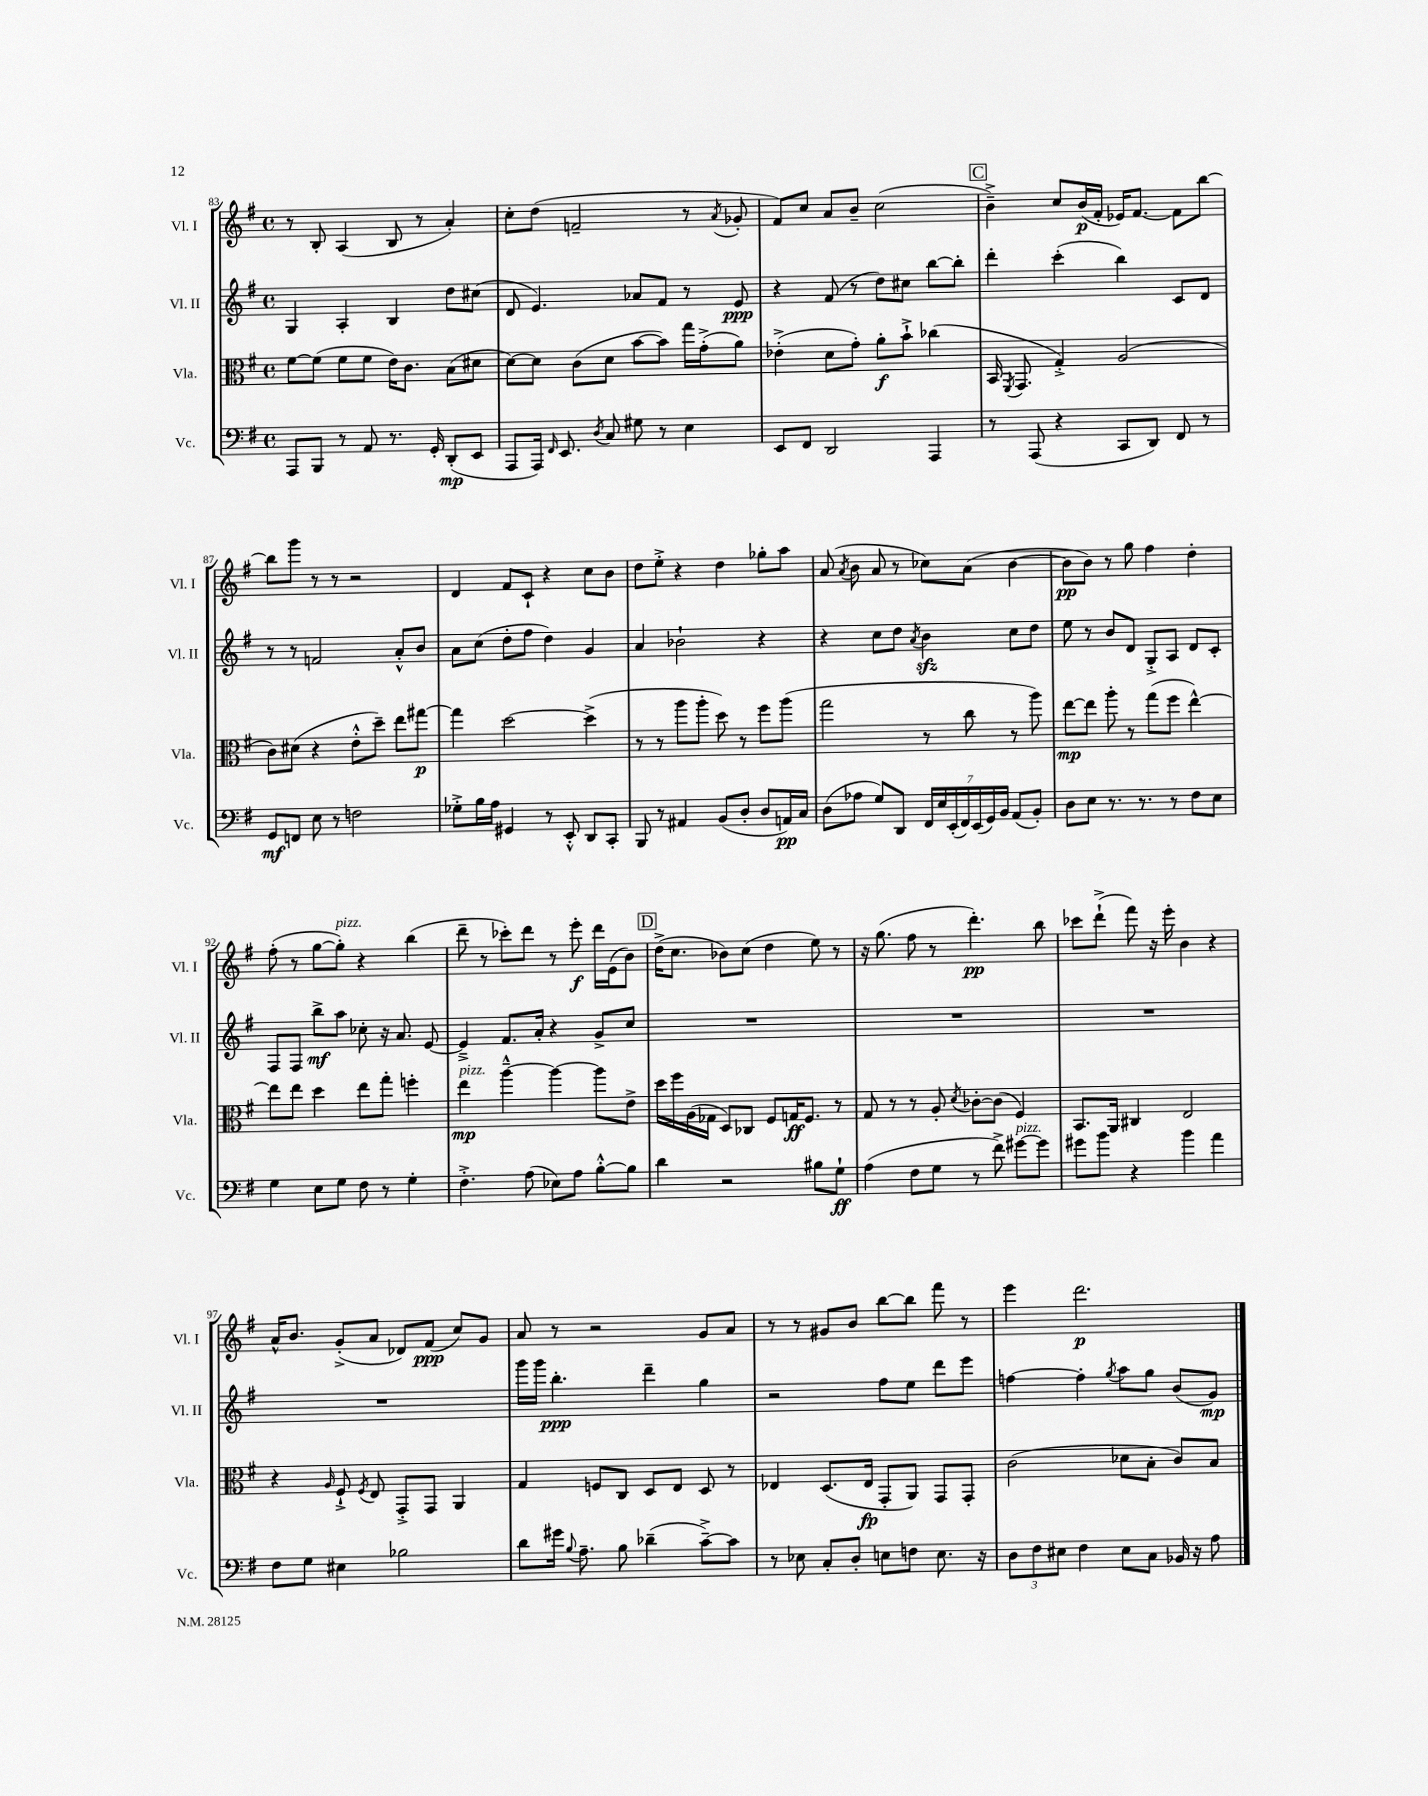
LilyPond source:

<<
\new StaffGroup <<
\new Staff = "s0" \with { instrumentName = "Vl. I" shortInstrumentName = "Vl. I" } {
    \clef treble \key g \major \defaultTimeSignature \time 4/4
    \autoBeamOff r8 b8-. a4( b8 r8 a'4-.) |
    c''8[-. d''8]( f'2-- r8 \acciaccatura { a'8 } ges'8-. |
    fis'8[) c''8] a'8[ b'8]-- c''2( |
    \mark \markup { \box "C" } b'4--->) c''8[ b'16\p( fis'16]-. ees'16[) fis'8.]~ fis'8[ b''8]~ |
    b''8[ g'''8] r8 r8 r2 |
    d'4 fis'8[ c'8]-! r4 c''8[ b'8] |
    d''8[ e''8]-.-> r4 d''4 ges''8[-. a''8] |
    a'8( \acciaccatura { a'8 } b'8 a'8 r8 ces''8[) a'8]( b'4~ |
    b'8[\pp b'8]) r8 g''8 fis''4 d''4-. |
    fis''8-.( r8 g''8[~ g''8]-.^\markup { \italic "pizz." }) r4 b''4( |
    d'''8-- r8 ces'''8[-.) d'''8] r8 e'''8-.\f d'''16[ e'16( b'8]) |
    \mark \markup { \box "D" } d''16[->( c''8.] bes'8[) c''8]( d''4 e''8) r8 |
    r16 g''8.( fis''8 r8 d'''4.-.\pp) b''8 |
    ces'''8[ d'''8]-!->( fis'''8) r16 e'''16-. b'4 r4 |
    a'16[-^ b'8.] g'8[-.->( a'8] des'8[) fis'8]\ppp( c''8[) g'8] |
    a'8 r8 r2 g'8[ a'8] |
    r8 r8 gis'8[ b'8] b''8[~ b''8] fis'''8 r8 |
    e'''4 d'''2.\p \bar "|." |
}
\new Staff = "s1" \with { instrumentName = "Vl. II" shortInstrumentName = "Vl. II" } {
    \clef treble \key g \major \defaultTimeSignature \time 4/4
    \autoBeamOff g4 a4-. b4 d''8[ cis''8]( |
    d'8 e'4.) aes'8[ fis'8] r8 e'8\ppp |
    r4 fis'8( r8 d''8[) cis''8] b''8[~ b''8]-. |
    \mark \markup { \box "C" } d'''4-. c'''4-.( b''4) c'8[ d'8] |
    r8 r8 f'2 a'8[-.-^ b'8] |
    a'8[ c''8]( d''8[-. fis''8] d''4) g'4 |
    a'4 bes'2-! r4 |
    r4 c''8[ d''8] \acciaccatura { a'8 } b'4\sfz c''8[ d''8] |
    e''8 r8 b'8[ d'8] g8[-.-> a8] d'8[ c'8]-. |
    fis8[ fis8] b''8[->\mf a''8] ces''8-. r16 a'8. e'8~ |
    e'4---> fis'8.[ a'16]-. r4 g'8[-> c''8] |
    \mark \markup { \box "D" } R1 |
    R1 |
    R1 |
    R1 |
    g'''16[ g'''16] b''4.-.\ppp d'''4-- g''4 |
    r2 fis''8[ e''8] d'''8[ e'''8] |
    f''4~ f''4-. \acciaccatura { g''8 } a''8[ g''8] b'8[( g'8]\mp) \bar "|." |
}
\new Staff = "s2" \with { instrumentName = "Vla." shortInstrumentName = "Vla." } {
    \clef alto \key g \major \defaultTimeSignature \time 4/4
    \autoBeamOff fis'8[~ fis'8]( fis'8[ fis'8] e'16[) c'8.] b8[( dis'8] |
    d'8[~) d'8] c'8[( d'8] b'8[~ b'8]) g''16[ g'16-.->( a'8]) |
    ees'4-.->( d'8[ g'8]-.) a'8[-.\f b'8]-!-> ces''4( |
    \mark \markup { \box "C" } b,16 \acciaccatura { fis,8 } g,8. g4-.->) a2( |
    c'8[) dis'8]( r4 e'8[-.-^ d''8]--) e''8[ gis''8]~\p |
    gis''4 d''2~ d''4->( |
    r8 r8 a''8[ a''8]-. d''8) r8 fis''8[ a''8]( |
    g''2 r8 c''8 r8 a''8) |
    e''8[~\mp e''8] a''8-. r8 g''8[( fis''8] e''4~-^) |
    e''8[ e''8] d''4 e''8[ g''8]-. f''4-. |
    e''4\mp^\markup { \italic "pizz." } a''4~---^ a''4~ a''8[ e'8]-> |
    \mark \markup { \box "D" } d''16[ fis''16 a16( ges16] d8[) ces8] fis8[ g16\ff fis8.] r8 |
    g8 r8 r8 a8-. \acciaccatura { d'8 } ces'8[~-. ces'8]( fis4) |
    b,8.[ a,16] cis4 e2 |
    r4 \grace { a16 } fis8-!-> \acciaccatura { fis8 } e8 g,8[-.-> g,8] a,4 |
    g4 f8[ c8] d8[ e8] d8 r8 |
    ees4 d8.[( ees16]\fp g,8[-. a,8]) g,8[ g,8]-. |
    c'2( des'8[ b8]-. c'8[) b8] \bar "|." |
}
\new Staff = "s3" \with { instrumentName = "Vc." shortInstrumentName = "Vc." } {
    \clef bass \key g \major \defaultTimeSignature \time 4/4
    \autoBeamOff a,,8[ b,,8] r8 a,8 r8. g,16-. d,8[-.\mp( e,8] |
    a,,8[ a,,16]) \grace { fis,16 } e,8. \acciaccatura { d8 } c8 gis8 r8 e4 |
    e,8[ fis,8] d,2 a,,4 |
    \mark \markup { \box "C" } r8 a,,8( r4 c,8[ d,8]) fis,8 r8 |
    g,8[\mf f,8] e8 r8 f2 |
    ges8[-.-> b16 a16] gis,4 r8 e,8-.-^ d,8[ c,8]-. |
    b,,8 r8 ais,4 b,8[( d8]-. d8[ a,16\pp) c16] |
    d8[( aes8] g8[) d,8] \tuplet 7/4 { fis,16[ e16 e,16-.( fis,16) e,16( g,16) b,16] } a,8[( b,8]-.) |
    d8[ e8] r8. r8. r8 fis8[ e8] |
    g4 e8[ g8] fis8 r8 g4-. |
    fis4.-.-> a8( ees8[) a8] b8[~-.-^ b8] |
    \mark \markup { \box "D" } d'4 r2 bis8[ g8]-!\ff |
    a4( fis8[ g8] r8 fis'8->) gis'8[~^\markup { \italic "pizz." } gis'8] |
    gis'8[ b'8] r4 b'4 a'4 |
    fis8[ g8] eis4 bes2 |
    d'8[ gis'16] \appoggiatura { b8 } a8.-- b8 des'4--( c'8[~--->) c'8] |
    r8 ees8 c8[-. d8]-. e8[ f8] e8. r16 |
    \tuplet 3/2 { d8[ fis8 eis8] } fis4 eis8[ c8] bes,16 r16 a8 \bar "|." |
}
>>
>>
\layout { \context { \Score currentBarNumber = #83 } }
